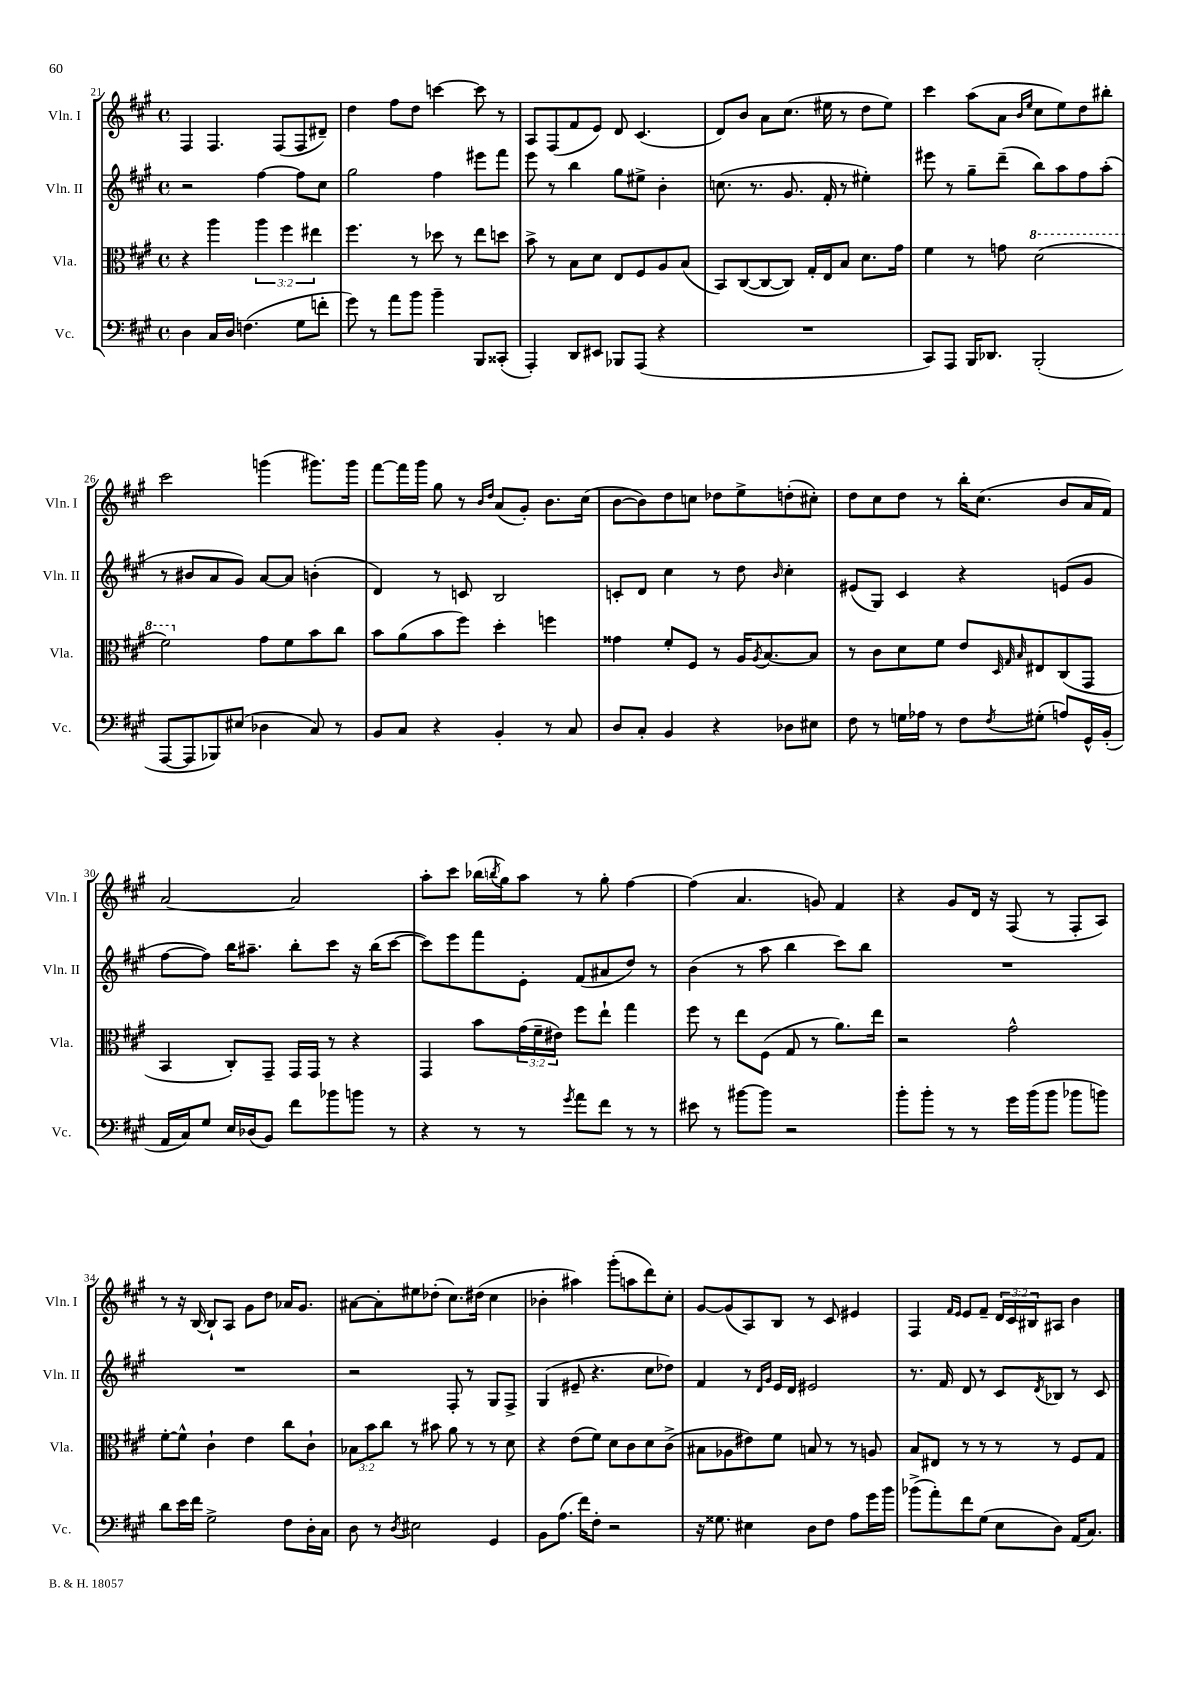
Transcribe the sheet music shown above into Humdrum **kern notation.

**kern	**kern	**kern	**kern
*staff4	*staff3	*staff2	*staff1
*clefF4	*clefC3	*clefG2	*clefG2
*k[f#c#g#]	*k[f#c#g#]	*k[f#c#g#]	*k[f#c#g#]
*M4/4	*M4/4	*M4/4	*M4/4
*met(c)	*met(c)	*met(c)	*met(c)
4D\	4r	2r	4F#/
16C#/LL	4aa\	.	4.F#/
16D/JJ	.	.	.
(4.F\	.	.	.
.	6aa\	[4ff#\	.
.	.	.	(8F#/L
.	6ff#\	.	.
8G#\L	.	8ff#\]L	8F#/
.	6ee#\	.	.
8f'\J	.	8cc#\J	8d#~/J)
=	=	=	=
8g#\)	4.ff#\	2gg#\	4dd\
8r	.	.	.
8a\L	.	.	8ff#\L
8b\J	8r	.	8dd\J
4b~\	8dd-\	4ff#\	[4ccc\
.	8r	.	.
8BBB/L	8ee\L	8eee#\L	8ccc\]
(8CC##'/J	8dd\J	8fff#\J	8r
=	=	=	=
4AAA'/)	8b^\	8eee\	8A/L
.	8r	8r	(8F#/
8DD/L	8B\L	4bb\	8f#/
8EE#/J	8d\J	.	8e/J)
8BBB-/L	8E/L	8gg#\L	8d/
(8AAA/J	8F#/	8ee#^\J	(4.c#/
4r	8A/	4b'\	.
.	(8B/J	.	.
=	=	=	=
1r	8BB/L)	(8.cc\	8d/L)
.	([8C#/	.	8b/J
.	.	8.r	.
.	8C#/_	.	8a\L
.	8C#/]J)	8.g#/	(8.cc#\J
.	16G#'/LL	.	.
.	16E/J	16f#'/	16ee#\
.	8B/J	8r	8r
.	8.d\L	4ee#'\)	8dd\L
.	.	.	8ee#\J)
.	16g#\Jk	.	.
=	=	=	=
8CC#/L)	4f#\	8eee#\	4ccc#\
8AAA/J	.	8r	.
16BBB/LK	8r	8gg#~\L	(8aa\L
8.DD-/J	.	.	.
.	8g\	(8ddd~\J	8a\J
.	.	.	16qqb/LL
.	.	.	16qqee/JJ
(2BBB'/	(2dd\	8bb\L)	8cc#\L
.	.	8aa\	8ee\)
.	.	8ff#\	8dd\
.	.	(8aa'\J	8bb#'\J
=	=	=	=
[8AAA/L	2ff#\)	8r	2ccc#\
8AAA/]	.	8b#/L	.
8BBB-/)	.	8a/	.
(8E#/J	.	8g#/J)	.
4D-\	8g#\L	[8a/L	(4ggg\
.	8f#\	8a/]J	.
8C#/)	8b\	(4b'\	8.ggg#\L)
8r	8cc#\J	.	.
.	.	.	16ggg#\Jk
=	=	=	=
8BB/L	8b\L	4d/)	[8fff#\L
8C#/J	(8a\	.	16fff#\]L
.	.	.	16ggg#\JJ
4r	8b\	8r	8gg#\
.	8ff#\J)	8c/	8r
.	.	.	16qqb/LL
.	.	.	16qqdd/JJ
4BB'/	4dd'\	2B/	(8a/L
.	.	.	8g#'/J)
8r	4ff\	.	8.b\L
8C#/	.	.	.
.	.	.	(16cc#\Jk
=	=	=	=
8D/L	4g##\	8c'/L	[8b\L
8C#'/J	.	8d/J	8b\])
4BB/	8f#'/L	4cc#\	8dd\
.	8F#/J	.	8cc\J
4r	8r	8r	8dd-\L
.	16A/LK	8dd\	8ee^\
.	8qA/	.	.
.	[8.B/	.	.
.	.	16qqb/	.
8D-\L	.	4cc#'\	(8dd'\
8E#\J	8B/]J	.	8cc#'\J)
=	=	=	=
8F#\	8r	(8e#/L	8dd\L
8r	8c#\L	8G#/J)	8cc#\
16G\LL	8d\	4c#/	8dd\J
16A-\JJ	.	.	.
8r	8f#\J	.	8r
8F#\L	8e/L	4r	16bb'\LK
.	.	.	(8.cc#\J
.	32qqD/	.	.
.	32qqG#/	.	.
8qF#/	32qqB/	.	.
(8G#'\J	8E#/	.	.
8A/L)	(8C#/	(8e/L	8b/L
16GG#^^/L	8GG#/J	8g#/J	16a/L
(16BB'/JJ	.	.	16f#/JJ)
=	=	=	=
16AA/LL	4BB/	[8ff#\L	[2a/
16C#/J)	.	.	.
8G#/J	.	8ff#\]J)	.
16E/LL	8C#'/L)	16bb\LK	.
(16D-/J	.	8.aa#~\J	.
8BB/J)	8GG#~/J	.	.
8f#\L	16GG#/LL	8bb'\L	2a/]
.	16GG#/JJ	.	.
8b-\	8r	8ccc#\J	.
8b\J	4r	16r	.
.	.	(16bb\LK	.
8r	.	[8ccc#\J	.
=	=	=	=
4r	4GG#/	8ccc#\]L)	8aa'\L
.	.	8eee\	8ccc#\J
8r	8b\L	8fff#\	(16bb-\LL
.	.	.	8qbb/
.	.	.	16gg#\J)
8r	(24g#\L	8e'\J	8aa\J
.	24f#~\	.	.
.	24e#\JJ)	.	.
8qg#/	.	.	.
8a\L	8ff#\L	(8f#/L	8r
8f#\J	8ee`\J	8a#/	8gg#'\
8r	4gg#\	8dd/J)	[4ff#\
8r	.	8r	.
=	=	=	=
8e#\	8ff#\	(4b\	(4ff#\]
8r	8r	.	.
[8b#\L	8ee\L	8r	4.a/
8b#\]J	(8F#\J	8aa\	.
2r	8G#/	4bb\	.
.	8r	.	8g/)
.	8.a\L)	8ccc#\L)	4f#/
.	.	8bb\J	.
.	16ee\Jk	.	.
=	=	=	=
8b'\L	2r	1r	4r
8b'\J	.	.	.
8r	.	.	8g#/L
8r	.	.	16d/Jk
.	.	.	16r
16g#\LL	2g#^^\	.	(8F#/
(16b\J	.	.	.
8b\J	.	.	8r
8b-\L	.	.	8F#'/L
8b\J)	.	.	8A/J)
=	=	=	=
8d\L	[8f#'\L	1r	8r
16e\L	8f#^^\]J	.	16r
16f#\JJ	.	.	[16B/
2G#^\	4c#`\	.	8B`/]L
.	.	.	8A/J
.	4e\	.	8g#\L
.	.	.	8dd\J
8F#\L	8cc#\L	.	16a-/LK
.	.	.	8.g#/J
16D'\L	8c#`\J	.	.
16C#\JJ	.	.	.
=	=	=	=
8D\	12B-\L	2r	[8a#\L
.	12b\	.	.
8r	.	.	8a#'\]
.	12cc#\J	.	.
8qD/	.	.	.
2E#\	8r	.	8ee#\
.	8b#\	.	(8dd-'\J
.	8a\	8F#'/	8.cc#\L)
.	8r	8r	.
.	.	.	(16dd#\Jk
4GG#/	8r	8G#/L	4cc#\
.	8d\	8F#^/J	.
=	=	=	=
8BB\L	4r	(4G#/	4b-'\
(8.A\J	.	.	.
.	(8e\L	8e#~/	4aa#\)
16f#\LK)	.	.	.
8F#'\J	8f#\J)	4.r	.
2r	8d\L	.	(8ggg#'\L
.	8c#\	.	8aa\
.	8d\	8cc#\L	8ddd\)
.	(8c#^\J	8dd-\J)	8cc#'\J
=	=	=	=
16r	8B#\L	4f#/	[8g#/L
8.G##\	.	.	.
.	8A-\	.	(8g#/]
4E#\	8e#\)	8r	8A/)
.	.	16qqd/LL	.
.	.	16qqg#/JJ	.
.	8f#\J	16e/LL	8B/J
.	.	16d/JJ	.
8D\L	8B/	2e#/	8r
8F#\J	8r	.	8c#/
8A\L	8r	.	4e#/
16g#\L	8A/	.	.
16b\JJ	.	.	.
=	=	=	=
(8b-^\L	8B/L	8.r	4F#/
8a'\)	8E#/J	.	.
.	.	16f#/	.
.	.	.	16qqf#/LL
.	.	.	16qqe/JJ
8f#\	8r	8d/	8e/L
(8G#\J	8r	8r	8f#~/J
8E\L	8r	8c#/L	24d/LL
.	.	.	24c#/
.	.	.	24B#/J
.	.	8qd/	.
8D\J)	8r	8B-/J	8A#/J
(16AA/LK	8F#/L	8r	4b\
8.C#/J)	.	.	.
.	8G#/J	8c#/	.
==	==	==	==
*-	*-	*-	*-
